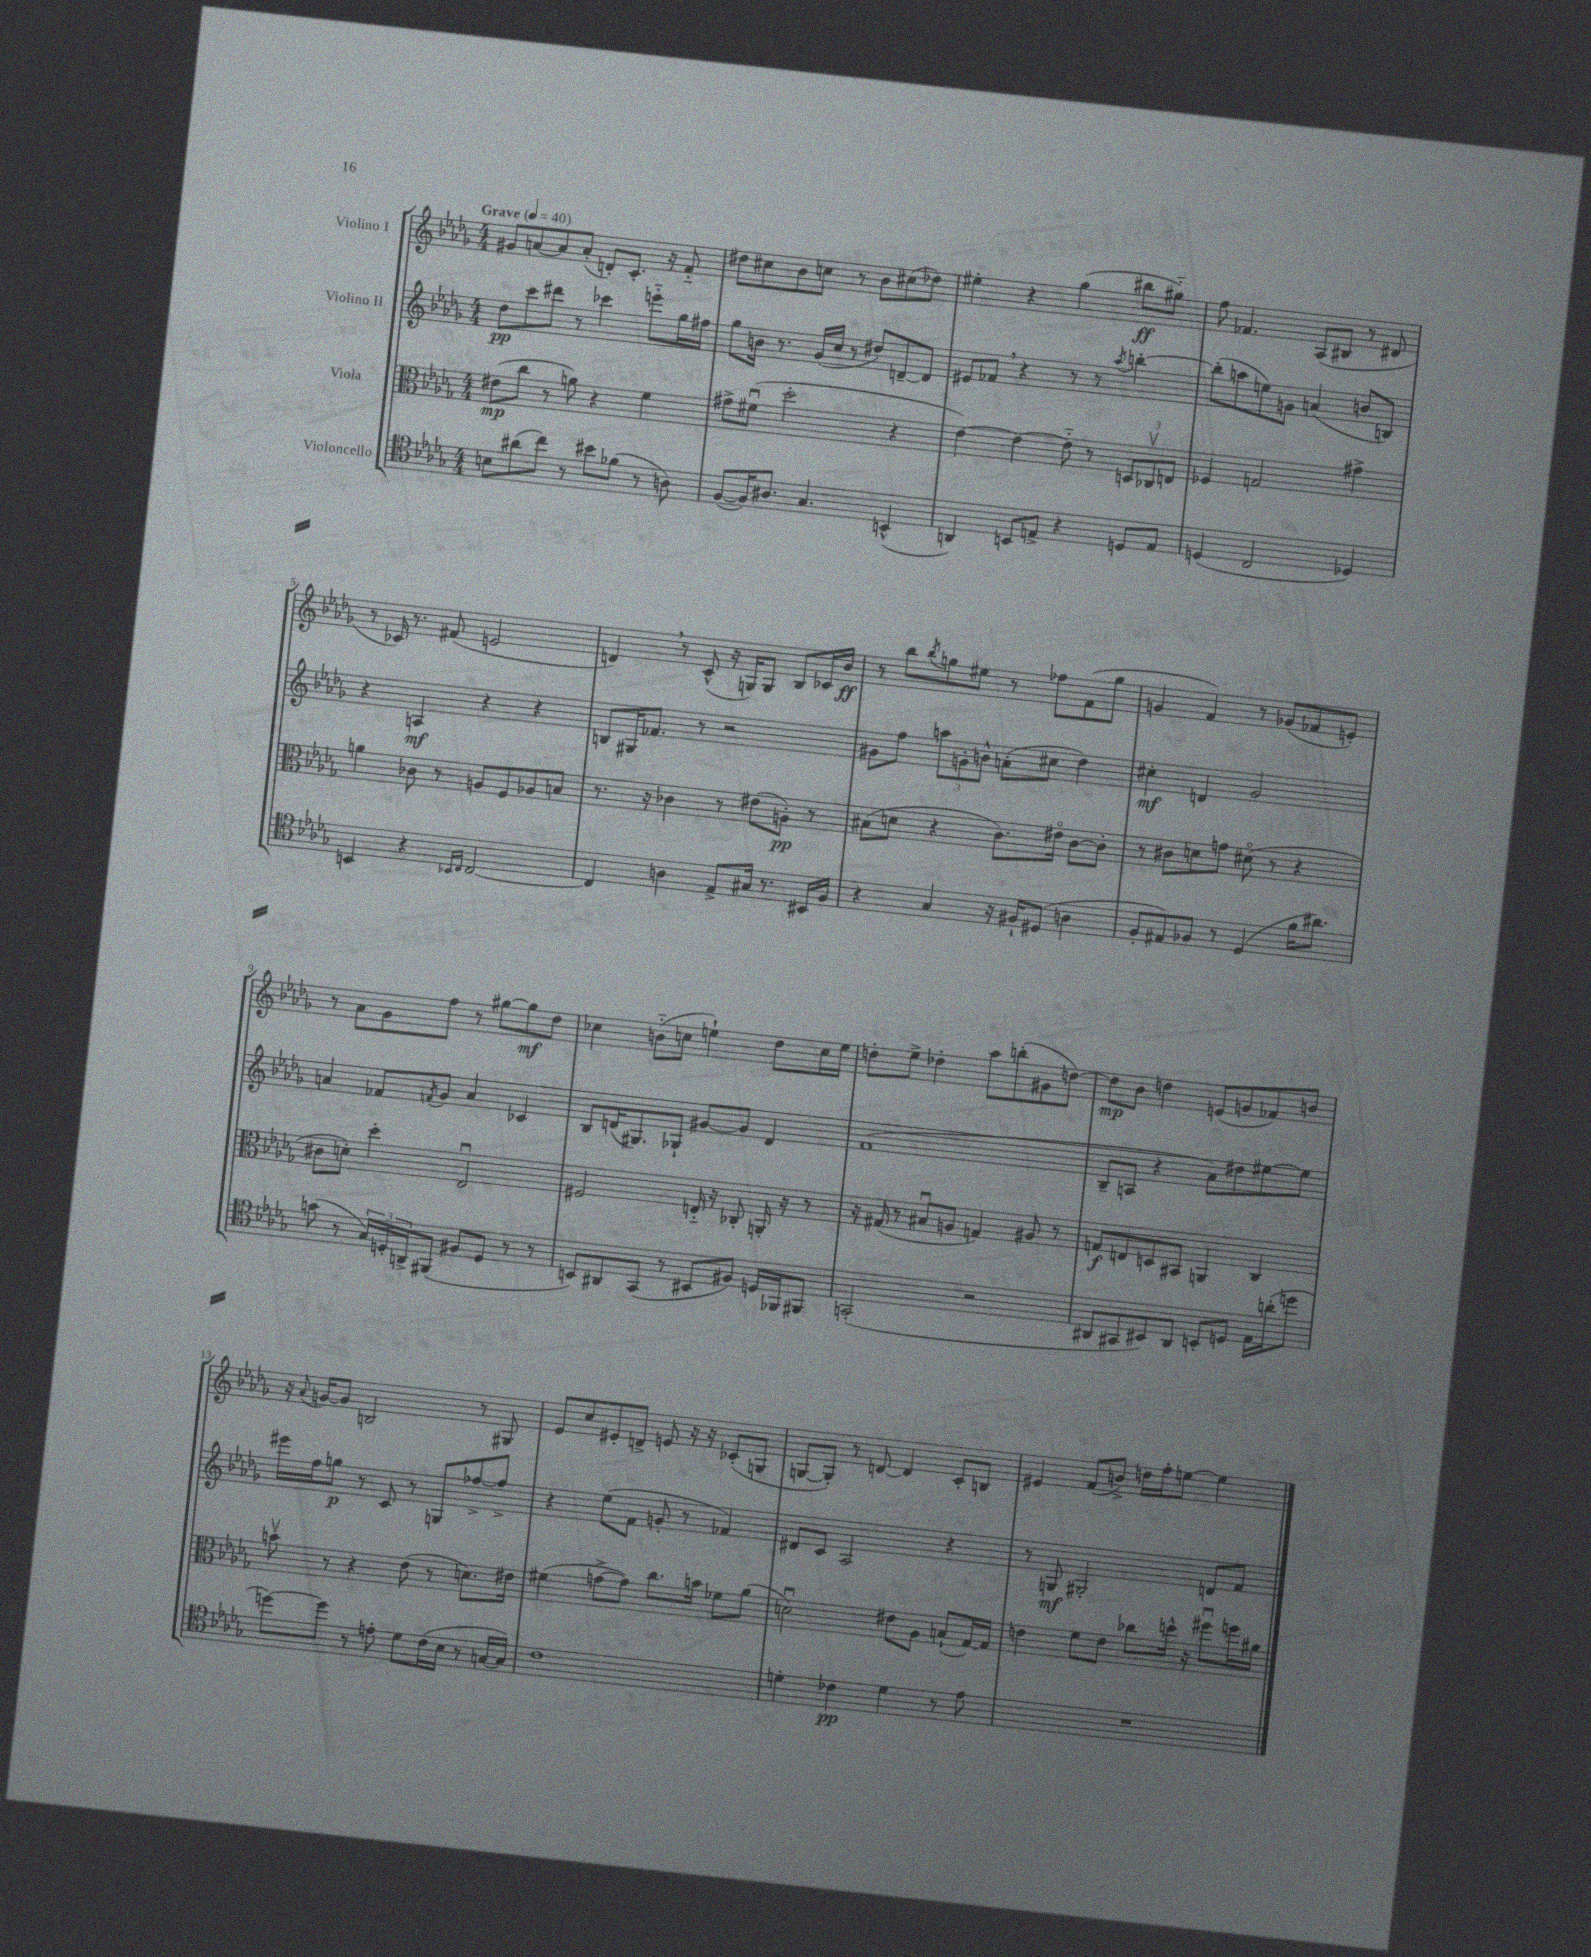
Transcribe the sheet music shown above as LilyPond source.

<<
\new StaffGroup <<
\new Staff = "s0" \with { instrumentName = "Violino I" } {
    \clef treble \key des \major \numericTimeSignature \time 4/4 \tempo "Grave" 4 = 40
    gis'8 a'8~ a'8 a'8-.( d'8-.) c'8.-. r16 f'8-_ |
    dis''8 cis''8 bes'8 c''8 r8 bes'8 cis''8( des''8) |
    eis''4-. r4 ges''4( bis''8\ff gis''8-_) |
    f''8 fes'4. aes8( bis8 r8 dis'8 |
    r8 ces'16) r8. fis'8( e'2 |
    d'4) \breathe r8 c'8-^( r16 g16) g8 bes8 ces'16 bes'16\ff |
    r8 bes''8 \acciaccatura { bes''8 } g''8 eis''8 r8 fes''8 f'8( g''8 |
    g'4 f'4) r8 ges'8( fes'8 e'8-.) |
    r8 aes'8 ges'8 f''8 r8 gis''8~ gis''8\mf des''8 |
    ces''4 b'8-_( c''8 e''4-!) des''8 c''16 e''16 |
    d''8-. ees''8-> des''4-. aes''8 b''8-.( gis'8 d''8~) |
    d''8\mp bes'8 d''4 e'8( g'8 fes'8) b'8 |
    r16 \appoggiatura { aes'8 } g'16~ g'8 b2 r8 gis8 |
    ees'8 c''8 eis'8-. d'8-> e'8 r16 r16 ces'8-.( g8 |
    g8~ g8-.) r8 d'8~ d'4 c'8-. b8 |
    eis'4 f'8( b'8->) d''16 f''16-. e''8~ e''4 \bar "|." |
}
\new Staff = "s1" \with { instrumentName = "Violino II" } {
    \clef treble \key des \major \numericTimeSignature \time 4/4
    des''8\pp c'''8 dis'''8 r8 ces'''4 e'''8-_ ges''16 fis''16 |
    ges''8 b'16 r8. ges'16( c''16 r8 dis''8) d'8~-- d'8 |
    eis'8 fes'8 \breathe r4 r8 r8 \acciaccatura { aes''8 } b''4~-. |
    b''8-.( a''8 e''8) g'8 a'4( b'8 b8) |
    r4 a4\mf r4 r4 |
    b8 gis16 fes'8. r8 r2 |
    gis'8 f''8 \tuplet 3/2 { a''8 g'8-. b'8-^ } a'8-.( cis''8 des''4) |
    cis''4-.\mf d'4 ges'2 |
    a'4 fes'8 \acciaccatura { f'8 } ges'8 a'4 ces'4 |
    bes8 d'16( gis8.) ges8-! gis'8~ gis'8 d'4 |
    f'1( |
    bes8-- a8 r4 aes'8) dis''8 eis''8~ eis''8 |
    eis'''16 f''16 g''8\p r8 c'8 r8 g8 fes''8~-> fes''8-> |
    r4 ees''8( f'8 g'8-. r8 fes'4) |
    dis'8 c'8 aes2 r4 |
    r8 g8\mf gis2-. d'8 f'8 \bar "|." |
}
\new Staff = "s2" \with { instrumentName = "Viola" } {
    \clef alto \key des \major \numericTimeSignature \time 4/4
    eis'8\mp( c''8 r8 a'8) r4 f'4 |
    gis'8-> fis'8\downbow( des''2-. r4 |
    ees'4~) ees'4~ ees'8-_ r8 \tuplet 3/2 { d8 ces8\upbow e8 } |
    fes4 g2 gis'4-> |
    a'4 ces'8 r8 a8 f8 aes8 b8 |
    r8. r16 ces'4 r8 eis'8( a8-.\pp) r8 |
    bis8( d'8 r4 c'8.) eis'16\flageolet c'8~ c'8-. |
    r8 cis'8 d'8 g'8 dis'8\flageolet( r8 r4 |
    cis'8 d'8-.) des''4-. ees2\downbow |
    fis2 e16-_ r16 ces8-. a,16-. r16 r8 |
    r16 gis16( r8 bis8\downbow a8 g4) ais8 r8 |
    g8\f e8 d8 bis,8 a,4 c4 |
    b'8\upbow r8 r4 ees'8( r8 d'8.) eis'16 |
    fis'4( g'8~-> g'8) c''8. b'16 fes'8 aes'8( |
    d'2\downbow) eis'8 aes8 b8-!( ges16~) ges16 |
    e'4 f'8 e'8 ces''8 d''16-^ r16 fis''8\downbow f''16 ais'16 \bar "|." |
}
\new Staff = "s3" \with { instrumentName = "Violoncello" } {
    \clef tenor \key des \major \numericTimeSignature \time 4/4
    b8 ais'8( c''8) r8 bis'8 fes'8( r8 a8) |
    f8~( f16) ais8. ges4. b,4-^( |
    a,4) b,8 e8-> r4 d8 e8 |
    d4( c2 des4) |
    b,4 r4 \grace { bes,16 c16 } c2~ |
    c4 a4 ees8-> gis16 r8. bis,16 f16 |
    r4 ges4 r16 fis16-! dis8( a4 |
    f8-. eis8) fes8 r8 des4( f'16 ais'8.) |
    g'8( r8 \tuplet 3/2 { ges16) d16-. a,16-> } fis,8( fis8 d8 r8 r8 |
    b,8) ais,8 ges,8( r8 bis,8 fis8) d16 fes,16 fis,8 |
    g,2-.( r2 |
    ais,8 gis,8 bis,8) ais,8 b,8-. d8 ees16 a'16-.( d''8 |
    d''8~) d''8 r8 e'8-. des'8 c'16( bes16 r8 g16~ g16) |
    c'1 |
    d'4-. ces'4\pp d'4 r8 ees'8 |
    R1 \bar "|." |
}
>>
>>
